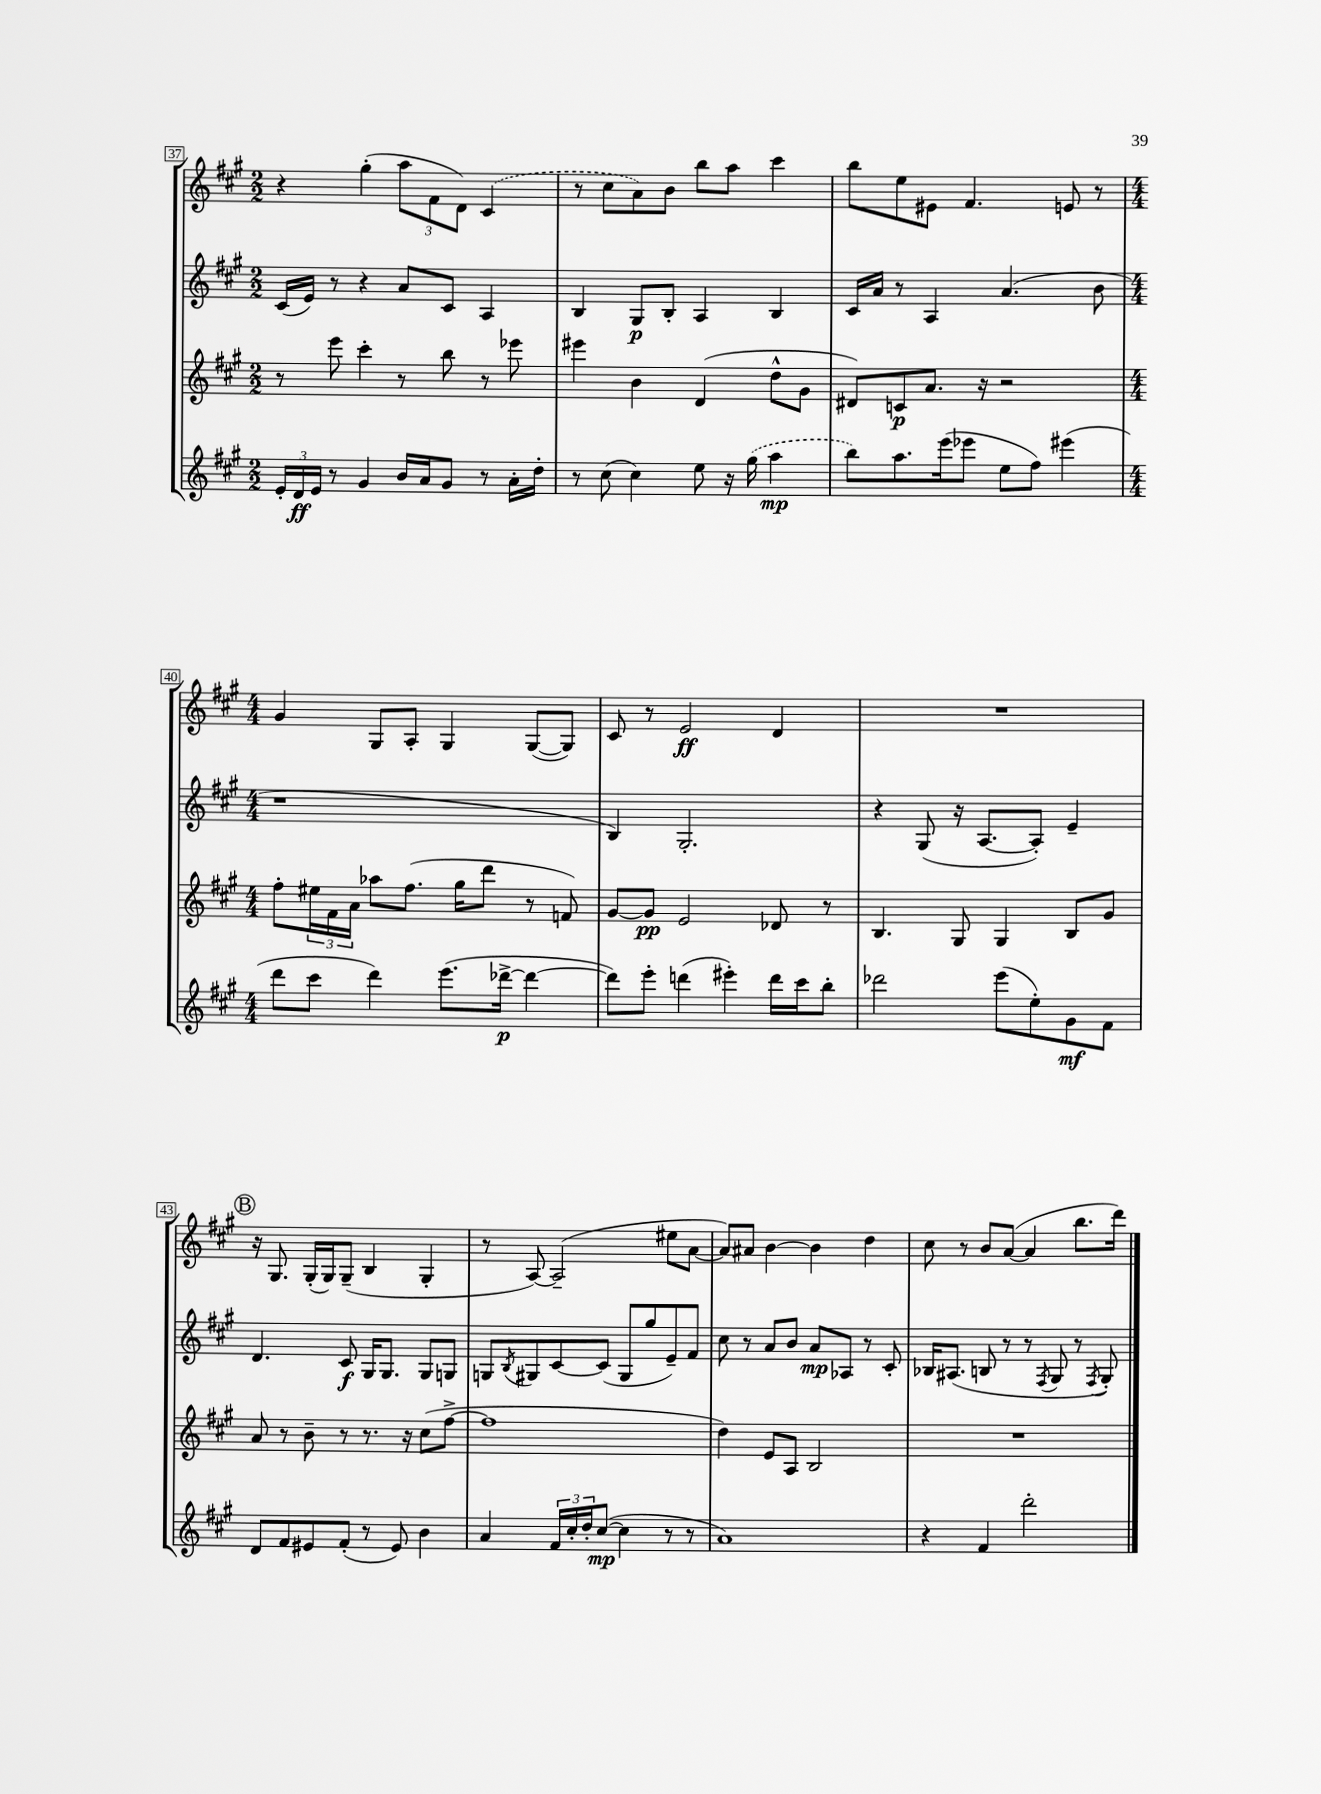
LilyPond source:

<<
\new StaffGroup <<
\new Staff = "s0" {
    \clef treble \key a \major \numericTimeSignature \time 2/2
    r4 gis''4-.( \tuplet 3/2 { a''8 fis'8 d'8) } \once \slurDashed cis'4( |
    r8 cis''8 a'8) b'8 b''8 a''8 cis'''4 |
    b''8 e''8 eis'8 fis'4. e'8 r8 |
    \numericTimeSignature \time 4/4 gis'4 gis8 a8-. gis4 gis8~( gis8) |
    cis'8 r8 e'2\ff d'4 |
    R1 |
    \mark \markup { \circle "B" } r16 gis8. gis16-.( gis16) gis8--( b4 gis4-. |
    r8 a8~) a2--( eis''8 a'8~ |
    a'8) ais'8 b'4~ b'4 d''4 |
    cis''8 r8 b'8 a'8~( a'4 b''8. d'''16) \bar "|." |
}
\new Staff = "s1" {
    \clef treble \key a \major \numericTimeSignature \time 2/2
    cis'16( e'16) r8 r4 a'8 cis'8 a4 |
    b4 gis8\p b8-. a4 b4 |
    cis'16 a'16 r8 a4 a'4.( b'8 |
    \numericTimeSignature \time 4/4 r1 |
    b4) gis2.-. |
    r4 gis8( r16 a8.~ a8-.) e'4-- |
    \mark \markup { \circle "B" } d'4. cis'8\f gis16 gis8. gis8 g8 |
    g8 \acciaccatura { b8 } gis8 cis'8~ cis'8( gis8 gis''8 e'8--) fis'8 |
    cis''8 r8 a'8 b'8 a'8\mp aes8 r8 cis'8-. |
    bes16 ais8.( b8 r8 r8 \acciaccatura { fis8 } gis8 r8 \acciaccatura { fis8 } gis8-.) \bar "|." |
}
\new Staff = "s2" {
    \clef treble \key a \major \numericTimeSignature \time 2/2
    r8 e'''8 cis'''4-. r8 b''8 r8 ees'''8 |
    eis'''4 b'4 d'4( d''8-^ gis'8 |
    dis'8) c'8\p a'8. r16 r2 |
    \numericTimeSignature \time 4/4 fis''8-. \tuplet 3/2 { eis''16 fis'16 a'16 } aes''8 fis''8.( gis''16 d'''8 r8 f'8) |
    gis'8~ gis'8\pp e'2 des'8 r8 |
    b4. gis8 gis4 b8 gis'8 |
    \mark \markup { \circle "B" } a'8 r8 b'8-- r8 r8. r16 cis''8( fis''8~-> |
    fis''1 |
    d''4) e'8 a8 b2 |
    R1 \bar "|." |
}
\new Staff = "s3" {
    \clef treble \key a \major \numericTimeSignature \time 2/2
    \tuplet 3/2 { e'16-. d'16\ff e'16 } r8 gis'4 b'16 a'16 gis'8 r8 a'16-. d''16-. |
    r8 cis''8( cis''4) e''8 r16 \once \slurDashed gis''16( a''4\mp |
    b''8) a''8. e'''16( ees'''8 e''8 fis''8) eis'''4( |
    \numericTimeSignature \time 4/4 d'''8 cis'''8 d'''4) e'''8.( des'''16~->\p des'''4~ |
    des'''8) e'''8-. d'''4( eis'''4-.) d'''16 cis'''16 b''8-. |
    des'''2 e'''8( e''8-.) gis'8\mf fis'8 |
    \mark \markup { \circle "B" } d'8 fis'8 eis'8 fis'8-.( r8 eis'8) b'4 |
    a'4 \tuplet 3/2 { fis'16 cis''16-. d''16-. } cis''8~\mp( cis''4 r8 r8 |
    a'1) |
    r4 fis'4 d'''2-. \bar "|." |
}
>>
>>
\layout { \context { \Score currentBarNumber = #37 \override BarNumber.stencil = #(make-stencil-boxer 0.1 0.3 ly:text-interface::print) } }
